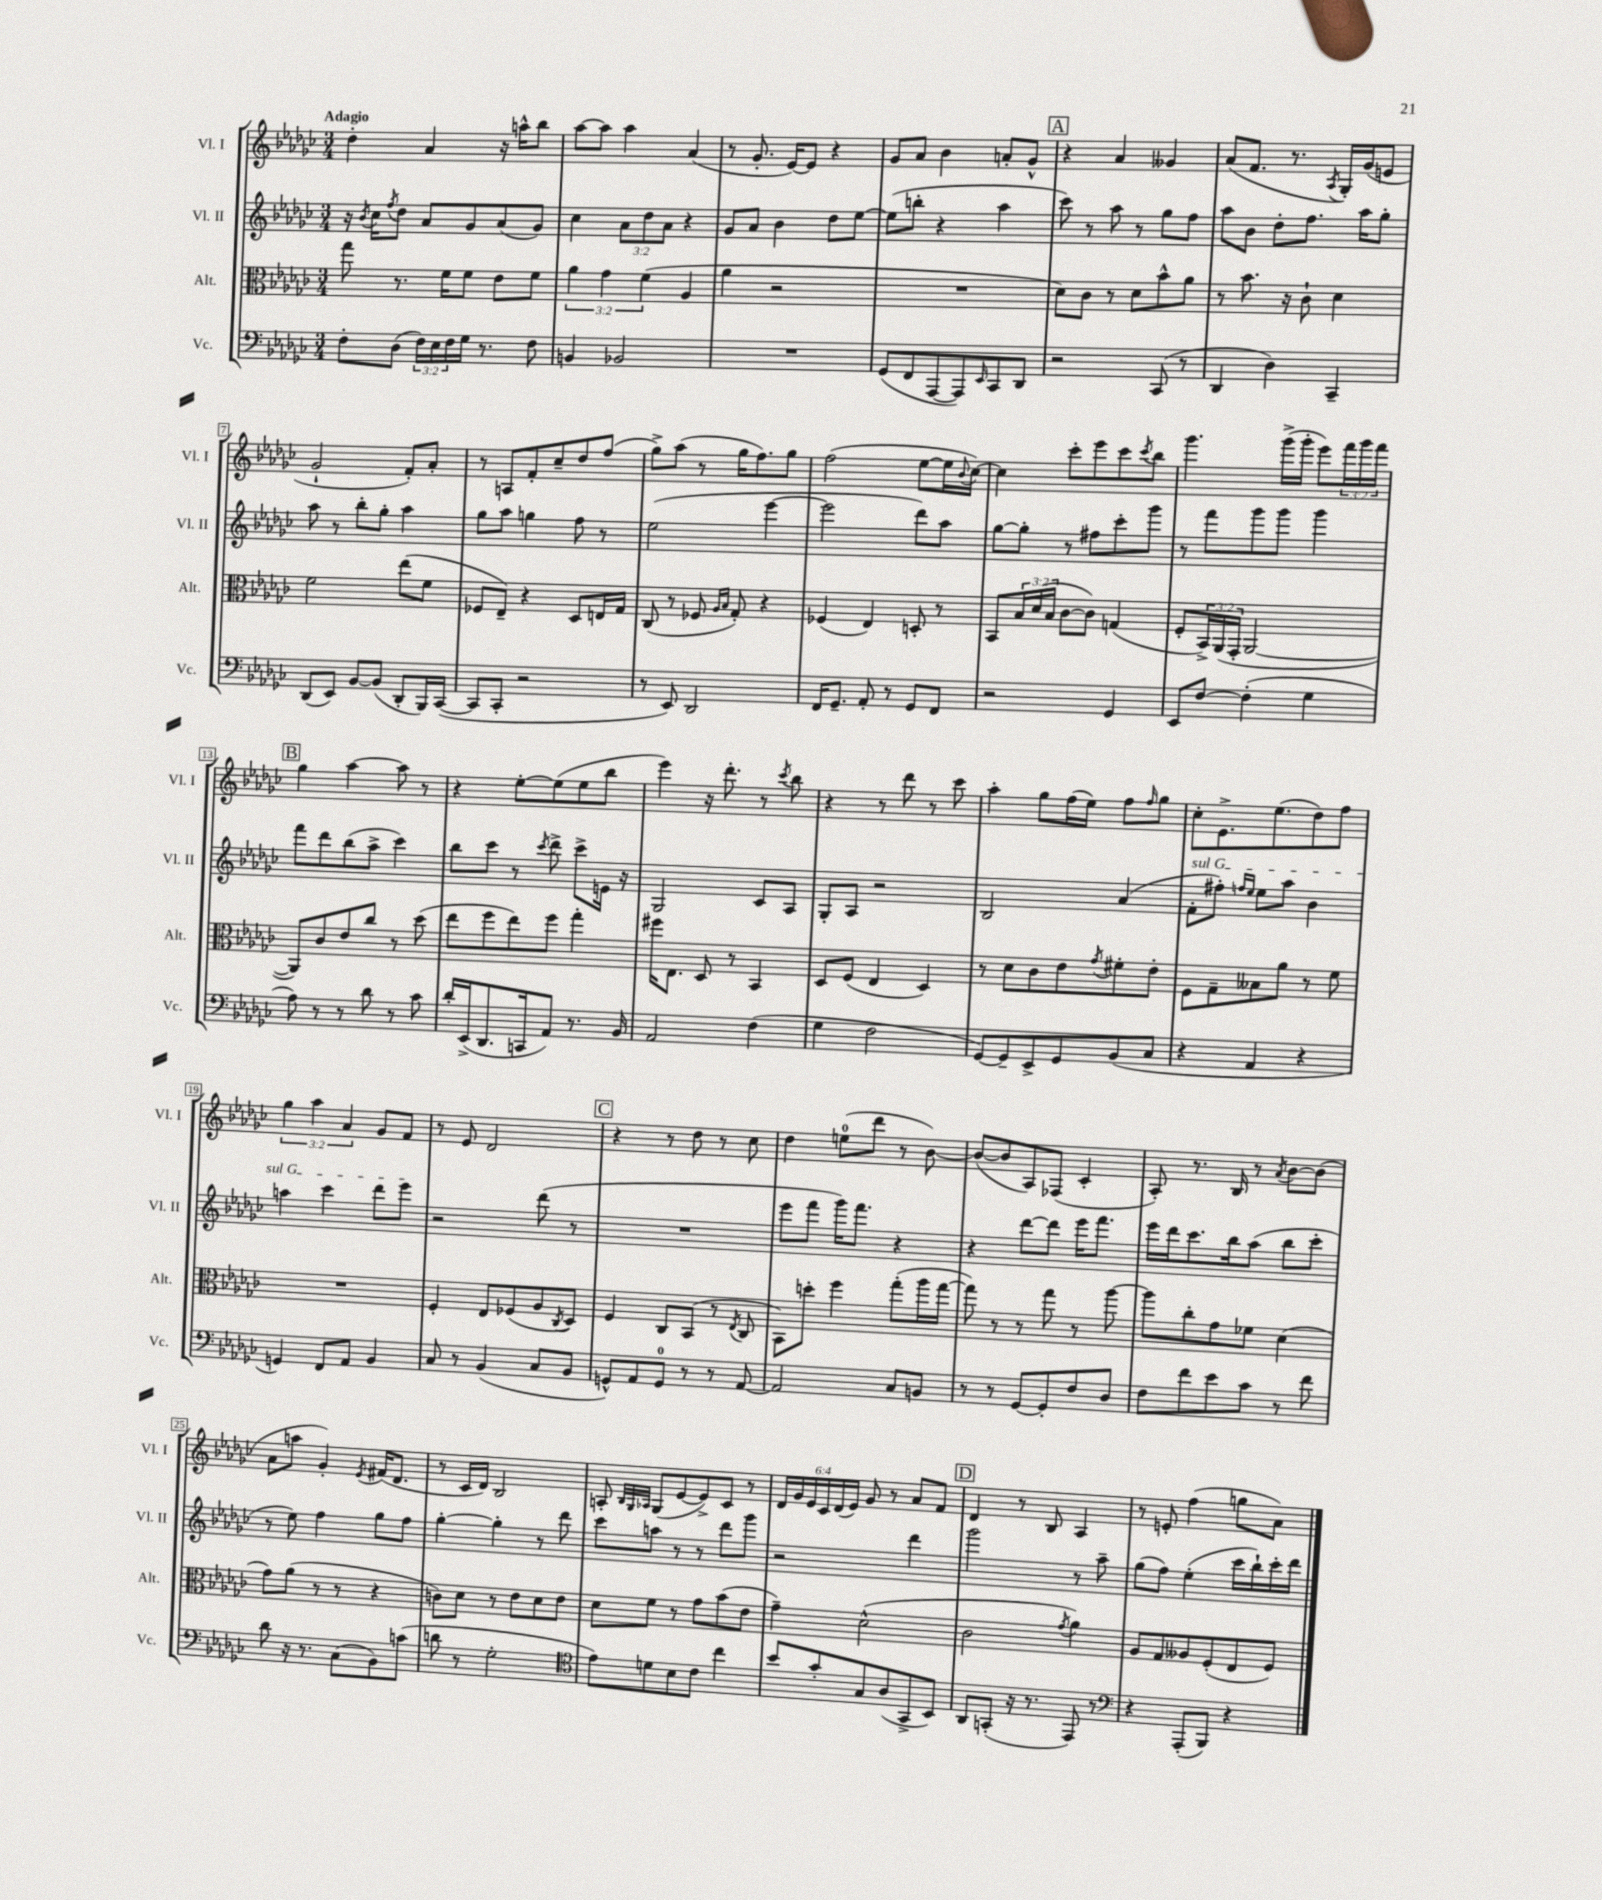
<<
\new StaffGroup <<
\new Staff = "s0" \with { instrumentName = "Vl. I" shortInstrumentName = "Vl. I" } {
    \clef treble \key ges \major \numericTimeSignature \time 3/4 \override Staff.TupletNumber.text = #tuplet-number::calc-fraction-text \tempo "Adagio"
    des''4-. aes'4 r16 a''16-^ bes''8 |
    aes''8~ aes''8 aes''4 aes'4( |
    r8 ges'8.-. ees'16~) ees'8 r4 |
    ges'8 aes'8 bes'4 a'8-. ges'8-^ |
    \mark \markup { \box "A" } r4 aes'4 geses'4 |
    aes'8( f'8. r8. \acciaccatura { aes8 } ges16-.) ges'16( e'8 |
    ges'2-! f'8-.) aes'8-. |
    r8 a8 f'8-. ces''8-- des''8 f''8( |
    ges''8->) aes''8( r8 ges''16 f''8.) ges''8 |
    f''2( ees''8~ ees''16 \appoggiatura { bes'8 } ces''16~) |
    ces''4 ces'''8-. ees'''8 ces'''8 \acciaccatura { ces'''8 } bes''8 |
    ges'''4. ges'''16->( ges'''16-. ees'''8) \tuplet 3/2 { f'''16 ges'''16 f'''16 } |
    \mark \markup { \box "B" } ges''4 aes''4~ aes''8 r8 |
    r4 ees''8~-. ees''8( ees''8 bes''8 |
    ees'''4) r16 des'''8.-. r8 \acciaccatura { ces'''8 } bes''8 |
    r4 r8 des'''8 r8 ces'''8 |
    aes''4-. ges''8 f''16( ees''16) f''8 \grace { f''16 } ges''8 |
    ces''8-. ees'8.-> ees''8.( des''8) f''8 |
    \tuplet 3/2 { ges''4 aes''4 aes'4 } ges'8 f'8 |
    r8 ees'8 des'2 |
    \mark \markup { \box "C" } r4 r8 des''8 r8 ces''8 |
    des''4 e''8-0( des'''8 r8 bes'8~) |
    bes'8~( bes'8 aes8) fes8( ces'4-. |
    aes8-.) r8. bes16 r8 \acciaccatura { aes'8 } bes'8~ bes'8( |
    aes'8 a''8 ges'4-.) \acciaccatura { ees'8 } fis'16( des'8. |
    r8 ces'16 des'16) bes2 |
    a8-. \grace { bes32 ges32 aes32 } ges8( ees'8~ ees'8->) ces'8 r8 |
    \tuplet 6/4 { des'16 ges'16 ees'16 ces'16 des'16( ees'16) } ges'8 r8 aes'8 f'8 |
    \mark \markup { \box "D" } des'4 r8 bes8 aes4 |
    r8 e'8-. f''4( g''8 aes'8) \bar "|." |
}
\new Staff = "s1" \with { instrumentName = "Vl. II" shortInstrumentName = "Vl. II" } {
    \clef treble \key ges \major \numericTimeSignature \time 3/4 \override Staff.TupletNumber.text = #tuplet-number::calc-fraction-text
    r16 \acciaccatura { bes'8 } ces''16 \acciaccatura { f''8 } des''8 aes'8 ges'8 aes'8( ges'8) |
    ces''4 \tuplet 3/2 { aes'8 des''8 aes'8 } r4 |
    ges'8 aes'8 bes'4 des''8 ees''8~ |
    ees''8( b''8-. r4 aes''4 |
    \mark \markup { \box "A" } ces'''8) r8 aes''8 r8 ges''8 f''8 |
    aes''8 bes'8 des''8-. f''8. aes''16 ges''8-. |
    aes''8 r8 bes''8-. ges''8-. aes''4 |
    ges''8 aes''8 g''4 f''8 r8 |
    ees''2( ees'''4~ |
    ees'''2 des'''8) aes''8 |
    ges''8~ ges''8-. r8 fis''8 ces'''8-. ges'''8 |
    r8 f'''8 ges'''8 ges'''8 ges'''4 |
    \mark \markup { \box "B" } f'''8 des'''8 bes''8( aes''8-> ces'''4) |
    bes''8 ces'''8 r8 \acciaccatura { ces'''8 } des'''8-> ces'''8-> e'16 r16 |
    ges2 ces'8 aes8 |
    ges8-. aes8 r2 |
    bes2 aes'4( |
    \once \override TextSpanner.bound-details.left.text = \markup { \italic "sul G" } f'8-.\startTextSpan fis''8-.) \grace { f''16 ees''16 } ees''8 aes''8 bes'4 |
    a''4 ces'''4 des'''8 ees'''8\stopTextSpan |
    r2 des'''8( r8 |
    \mark \markup { \box "C" } R2. |
    ees'''8 f'''8 ges'''16) f'''8. r4 |
    r4 des'''8~ des'''8 ees'''16 f'''8. |
    ees'''16 des'''16 ces'''8. bes''16 aes''8( bes''8 ces'''8-. |
    r8 ees''8) f''4 ges''8 f''8 |
    ges''4~-. ges''4-. r8 des'''8 |
    ces'''8 a''8 r8 r8 des'''8 ges'''8 |
    r2 des'''4 |
    \mark \markup { \box "D" } ges'''2 r8 aes''8-- |
    ges''8( f''8) ees''4-.( ces'''16 bes''16-!) ces'''16-. des'''16 \bar "|." |
}
\new Staff = "s2" \with { instrumentName = "Alt." shortInstrumentName = "Alt." } {
    \clef alto \key ges \major \numericTimeSignature \time 3/4 \override Staff.TupletNumber.text = #tuplet-number::calc-fraction-text
    ges''8 r8. f'16 f'8 ees'8 f'8 |
    \tuplet 3/2 { aes'4 ges'4 f'4( } aes4 |
    aes'4 r2 |
    R2. |
    \mark \markup { \box "A" } des'8) ces'8 r8 des'8 bes'8-^ aes'8 |
    r8 bes'8. r16 ces'8-! des'4 |
    f'2 ees''8( f'8 |
    fes8 ees8--) r4 des8 e16 ges16 |
    ces8( r8 fes8 \grace { aes16 bes16 } ges8-.) r4 |
    fes4( ees4) d8-. r8 |
    bes,8 \tuplet 3/2 { bes16 des'16( bes16 } ces'8~ ces'8) g4( |
    f8-. \tuplet 3/2 { bes,16->) aes,16( ges,16-. } aes,2~ |
    \mark \markup { \box "B" } aes,8) ces'8 ees'8 ces''8 r8 des''8( |
    ees''8 f''8 ees''8) f''8 ges''4-. |
    fis''16 ees8. des8 r8 bes,4 |
    des8 f8( ees4 des4) |
    r8 des'8 ces'8 ees'8 \acciaccatura { ges'8 } fis'8-. ees'8-. |
    f8 ges8-- beses8 aes'8 r8 f'8 |
    R2. |
    f4-. ees8 fes8( aes8 \acciaccatura { ces8 } des8) |
    \mark \markup { \box "C" } f4 ces8 bes,8( r8 \acciaccatura { ees8 } ces8 |
    bes,8) d''8-. f''4 ges''8-.( aes''16 ges''16~ |
    ges''8) r8 r8 ges''8 r8 aes''8~ |
    aes''8 ces''8-. ges'8 fes'8 des'4( |
    ges'8) aes'8( r8 r8 r4 |
    c'8) des'8 r8 ees'8 des'8 ees'8 |
    des'8 f'8 r8 ges'8 bes'8( ees'8 |
    ges'4--) des'2-^( |
    \mark \markup { \box "D" } ces'2 \acciaccatura { ges'8 } aes'4) |
    aes8 ges8 aeses8 f8-.( ees8 f8) \bar "|." |
}
\new Staff = "s3" \with { instrumentName = "Vc." shortInstrumentName = "Vc." } {
    \clef bass \key ges \major \numericTimeSignature \time 3/4 \override Staff.TupletNumber.text = #tuplet-number::calc-fraction-text
    f8-. des8( \tuplet 3/2 { f16) ees16 f16 } ges16 r8. f8 |
    b,4 bes,2 |
    R2. |
    ges,8( f,8 aes,,8~ aes,,8) \grace { ees,16 } ces,8 des,8 |
    \mark \markup { \box "A" } r2 ces,8( r8 |
    des,4 des4) ces,4-- |
    des,8( ees,8) bes,8~ bes,8( des,8-. bes,,16) ces,16~( |
    ces,8 ces,8-. r2 |
    r8 ees,8) des,2 |
    f,16 ges,8.-- aes,8-. r8 ges,8 f,8 |
    r2 ges,4 |
    ees,8 f8~ f4-.( ges4 |
    \mark \markup { \box "B" } aes8) r8 r8 des'8 r8 ces'8 |
    des'16-. ees,16->( des,8. c,16 aes,8) r8. bes,16 |
    aes,2 f4( |
    ges4 f2 |
    ges,8~) ges,8-- ees,8-> ges,8 bes,8( ces8 |
    r4 aes,4 r4 |
    g,4) f,8 aes,8 bes,4 |
    ces8 r8 bes,4( ces8 bes,8 |
    \mark \markup { \box "C" } g,8-^) aes,8 g,8-0 r8 r8 aes,8~ |
    aes,2 ces8 b,8 |
    r8 r8 ges,8~ ges,8-. f8 des8 |
    f8 f'8 ees'8 ces'8 r8 f'8 |
    des'8 r16 r8. ces8( bes,8) c'8( |
    d'8 r8 ges2-. |
    \clef tenor ees'8) d'8 bes8 ces'8 ces''4 |
    bes'8 ges'8-. ges8 aes8( ges,8-> bes,8) |
    \mark \markup { \box "D" } aes,8 g,8-.( r16 r8. ees,8) r8 |
    \clef bass r4 aes,,8-.( bes,,8) r4 \bar "|." |
}
>>
>>
\layout { \context { \Score \override BarNumber.stencil = #(make-stencil-boxer 0.1 0.3 ly:text-interface::print) } }
